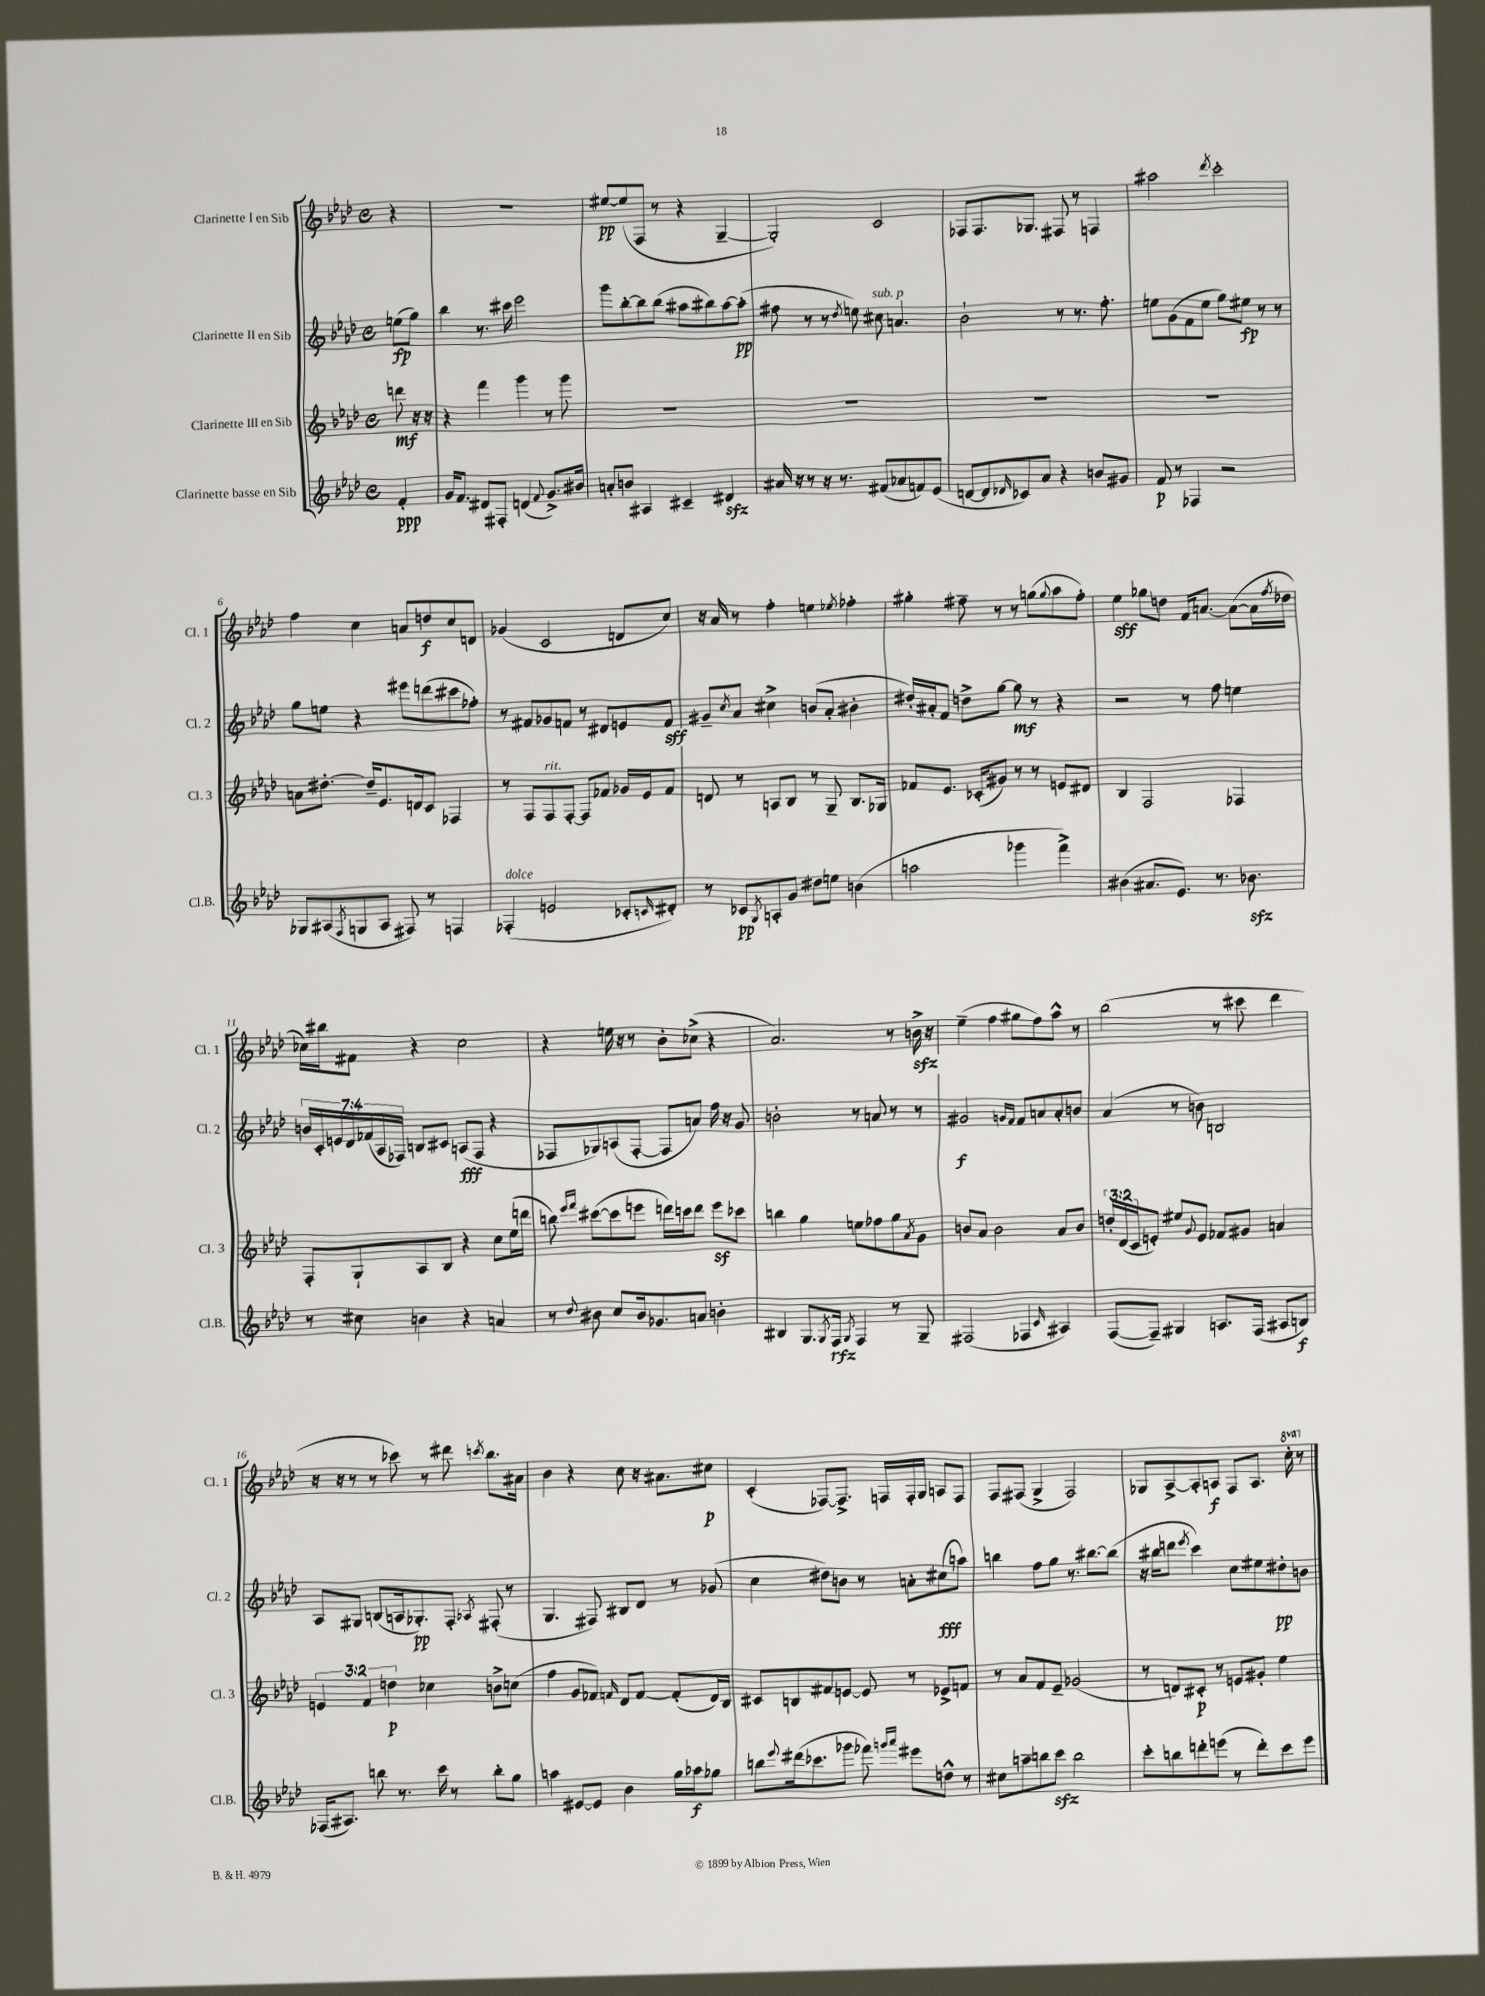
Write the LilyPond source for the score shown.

<<
\new StaffGroup <<
\new Staff = "s0" \with { instrumentName = "Clarinette I en Sib" shortInstrumentName = "Cl. 1" } {
    \clef treble \key aes \major \defaultTimeSignature \time 4/4 \set Staff.ottavationMarkups = #ottavation-simple-ordinals \partial 4
    r4 |
    R1 |
    eis''8~\pp eis''8( f8 r8 r4 g4~-- |
    g2-.) c'2 |
    fes8 fes8. ges8. fis8 r8 f4 |
    ais''2 \acciaccatura { des'''8 } c'''2-. |
    f''4 c''4 a'8 d''8\f c''8 d'8 |
    ges'4( c'2 d'8 c''8) |
    r16 aes'16 r8 f''4-. e''4 \acciaccatura { ees''8 } fes''4-. |
    gis''4-. fis''8-- r8 r8 g''8( \appoggiatura { g''8 } aes''8 fis''8-.) |
    ees''4\sff ges''8 d''8 f'16 a'8.~ a'8~( a'16 \acciaccatura { f''8 } des''16 |
    ces''16) bis''16 fis'8 r4 ces''2 |
    r4 e''16 r16 r8 bes'8-. ces''8->( r4 |
    aes'2.) r8 b'16->\sfz r16 |
    ees''4--( f''4 gis''8 f''8) aes''8-^ r8 |
    bes''2( r8 cis'''8 des'''4 |
    r16 r16 r8 r8 ces'''8) r8 dis'''8 \acciaccatura { c'''8 } bes''8. ais'16 |
    bes'4 r4 c''8 r16 ais'8. cis''8\p |
    c'4-.( fes8~) fes8.-> f16 f16-. g16 a8 f8 |
    f8 fis8( g4-> fis2) |
    ges8 aes8~-> aes8-. a8\f f8 a8. \ottava #1 c'''16-. \ottava #0 r8 \bar "|." |
}
\new Staff = "s1" \with { instrumentName = "Clarinette II en Sib" shortInstrumentName = "Cl. 2" } {
    \clef treble \key aes \major \defaultTimeSignature \time 4/4 \override Staff.TupletNumber.text = #tuplet-number::calc-fraction-text \partial 4
    e''8\fp( g''8) |
    bes''4 r8. cis'''16 ees'''2 |
    g'''8 bes''8~-. bes''8 bes''8( ais''8 bis''8) ais''8~ ais''8-.\pp( |
    fis''8 r8 r8 \acciaccatura { des''8 } e''8) cis''8^\markup { \italic "sub. p" } a'4. |
    bes'2-! r8 r8. f''8.-. |
    e''8 g'8( f'8 e''8 g''8) eis''8\fp r8 r8 |
    g''8 e''8 r4 eis'''8 d'''8( cis'''8 fes''8-.) |
    r8 fis'8 ges'8 f'8 r8 dis'8 e'8 f'8\sff |
    gis'8-- \acciaccatura { c''8 } aes'8 cis''4-> b'8( aes'8-. bis'4-. |
    dis''16-.) ais'16-. f'8 d''8-> g''8~ g''8\mf r8 r4 |
    r2 r8 f''8 e''4 |
    \tuplet 7/4 { b'16 c'16-. e'16 des'16 fes'16( aes16 fes16) } b8 cis'8 a8\fff( fes8 r4 |
    fes8 ges8) a8( fes8~-. fes8 a'8) f''16 r16 g'8 |
    b'2-. r8 a'8 r8 r8 |
    gis'2\f \grace { g'16 f'16 } f'8 a'8 a'8-. b'8 |
    aes'4( r8 b'8) b2 |
    aes8 gis8 b8( a16 ges8.-.\pp) f8-. \acciaccatura { aes8 } fis8-.( r8 |
    g4. fis8) bis8 des'8 r8 ges'8( |
    c''4 dis''8) b'8 r8 a'8-. cis''8\fff( a''8) |
    b''4 f''8 g''8 r8. bis''8.~ bis''8( |
    r16 bis''16 d'''8 \acciaccatura { ees'''8 } c'''4) c''8 eis''8 dis''8-.\pp b'8 \bar "|." |
}
\new Staff = "s2" \with { instrumentName = "Clarinette III en Sib" shortInstrumentName = "Cl. 3" } {
    \clef treble \key aes \major \defaultTimeSignature \time 4/4 \override Staff.TupletNumber.text = #tuplet-number::calc-fraction-text \partial 4
    d'''8\mf r16 r16 |
    r4 f'''4 g'''4 r8 g'''8 |
    R1 |
    R1 |
    R1 |
    R1 |
    a'8 dis''8.~-. dis''16-- ees'8. d'16 c'8 fes4 |
    r8 f8 f8^\markup { \italic "rit." } f8~-. f8 fes'8 ges'16 ees'16 fes'8 |
    d'8 r8 a8 bes8 r8 g8-- bes8. ges16 |
    fes'8 ees'8. ces'16-.( gis'8) r8 r8 e'8 dis'8 |
    bes4 f2 fes4 |
    f8-. g8-! aes8 bes8 r4 c''8 ees''16( d'''16 |
    b''8) \grace { ees'''16 f'''16 } cis'''8~( cis'''8 e'''8 d'''16) c'''16 d'''8 e'''8\sf ces'''8 |
    b''4 g''4 e''8 fes''8 g''8 \acciaccatura { aes'8 } g'8 |
    b'8 aes'8 b'2 aes'8 b'8 |
    \tuplet 3/2 { d''16-. des'16( c'16 } e'8-.) eis''8 \appoggiatura { g'8 } e'8 fes'8 gis'8 a'4 |
    \tuplet 3/2 { e'4 f'4 d''4\p } ces''4 b'8-> c''8( |
    f''4 g'8 fes'8) \grace { f'16 } des'8 f'8~ f'8-.( des'16) bes16 |
    cis'8 b8 fis'8 e'8~ e'8 r8 ees'8-> f'8 |
    r8 aes'8 f'8 ees'8-- ges'2( |
    r8 d'8) cis'8-.\p r8 e'8 gis'8-. ees''4 \bar "|." |
}
\new Staff = "s3" \with { instrumentName = "Clarinette basse en Sib" shortInstrumentName = "Cl.B." } {
    \clef treble \key aes \major \defaultTimeSignature \time 4/4 \partial 4
    f'4-.\ppp |
    g'16 f'8. dis'8 fis8-. d'4( \appoggiatura { f'8 } g'8.->) bis'16 |
    a'8-. b'8 ais4 cis'4-- dis'4\sfz |
    ais'16 r16 r8 r16 r8. fis'8( aes'8 f'8) ees'8( |
    d'8~ d'8 \grace { des'16 } ces'8) aes'8 r4 b'8 gis'8 |
    f'8\p r8 fes4 r2 |
    ges8 ais8( \acciaccatura { f8 } g8 ais8 fis8) r8 f4 |
    fes4-.^\markup { \italic "dolce" }( e'2 ces'8-. \grace { c'16 } dis'8-.) |
    r8 ces'8\pp \acciaccatura { g8 } a8-. g'8 dis''8 e''8 b'4( |
    a''2 ges'''4 f'''4->) |
    bis'4( ais'8. ees'8.) r8. bes'8.\sfz |
    r8 cis''8 b'4 r4 a'4 |
    r8 \appoggiatura { des''8 } bis'8 c''8 bis'16 ges'8. a'8 b'4-. |
    bis4 g8. \acciaccatura { g8 } f16\rfz \acciaccatura { g8 } f4 r8 g8-- |
    fis2( fes4 \grace { c'16 } ais4) |
    f8~( f8--) gis4 a8. f16( ais8 b8\f) |
    fes16( ais8.) b''8 r8. c'''16 r8 b''8-. g''8 |
    a''4 eis'8~ eis'8 bes'4 g''16 aes''16\f ges''8 |
    b''8 \appoggiatura { ees'''8 } dis'''16( ces'''8. ges'''8 fes'''8) \grace { g'''16 aes'''16 } eis'''8 d''8-^ r8 |
    cis''8 a''8-- b''8 c'''8\sfz b''2 |
    c'''8-. b''8 d'''8-. e'''8( r8 d'''8-.) c'''8 e'''8 \bar "|." |
}
>>
>>
